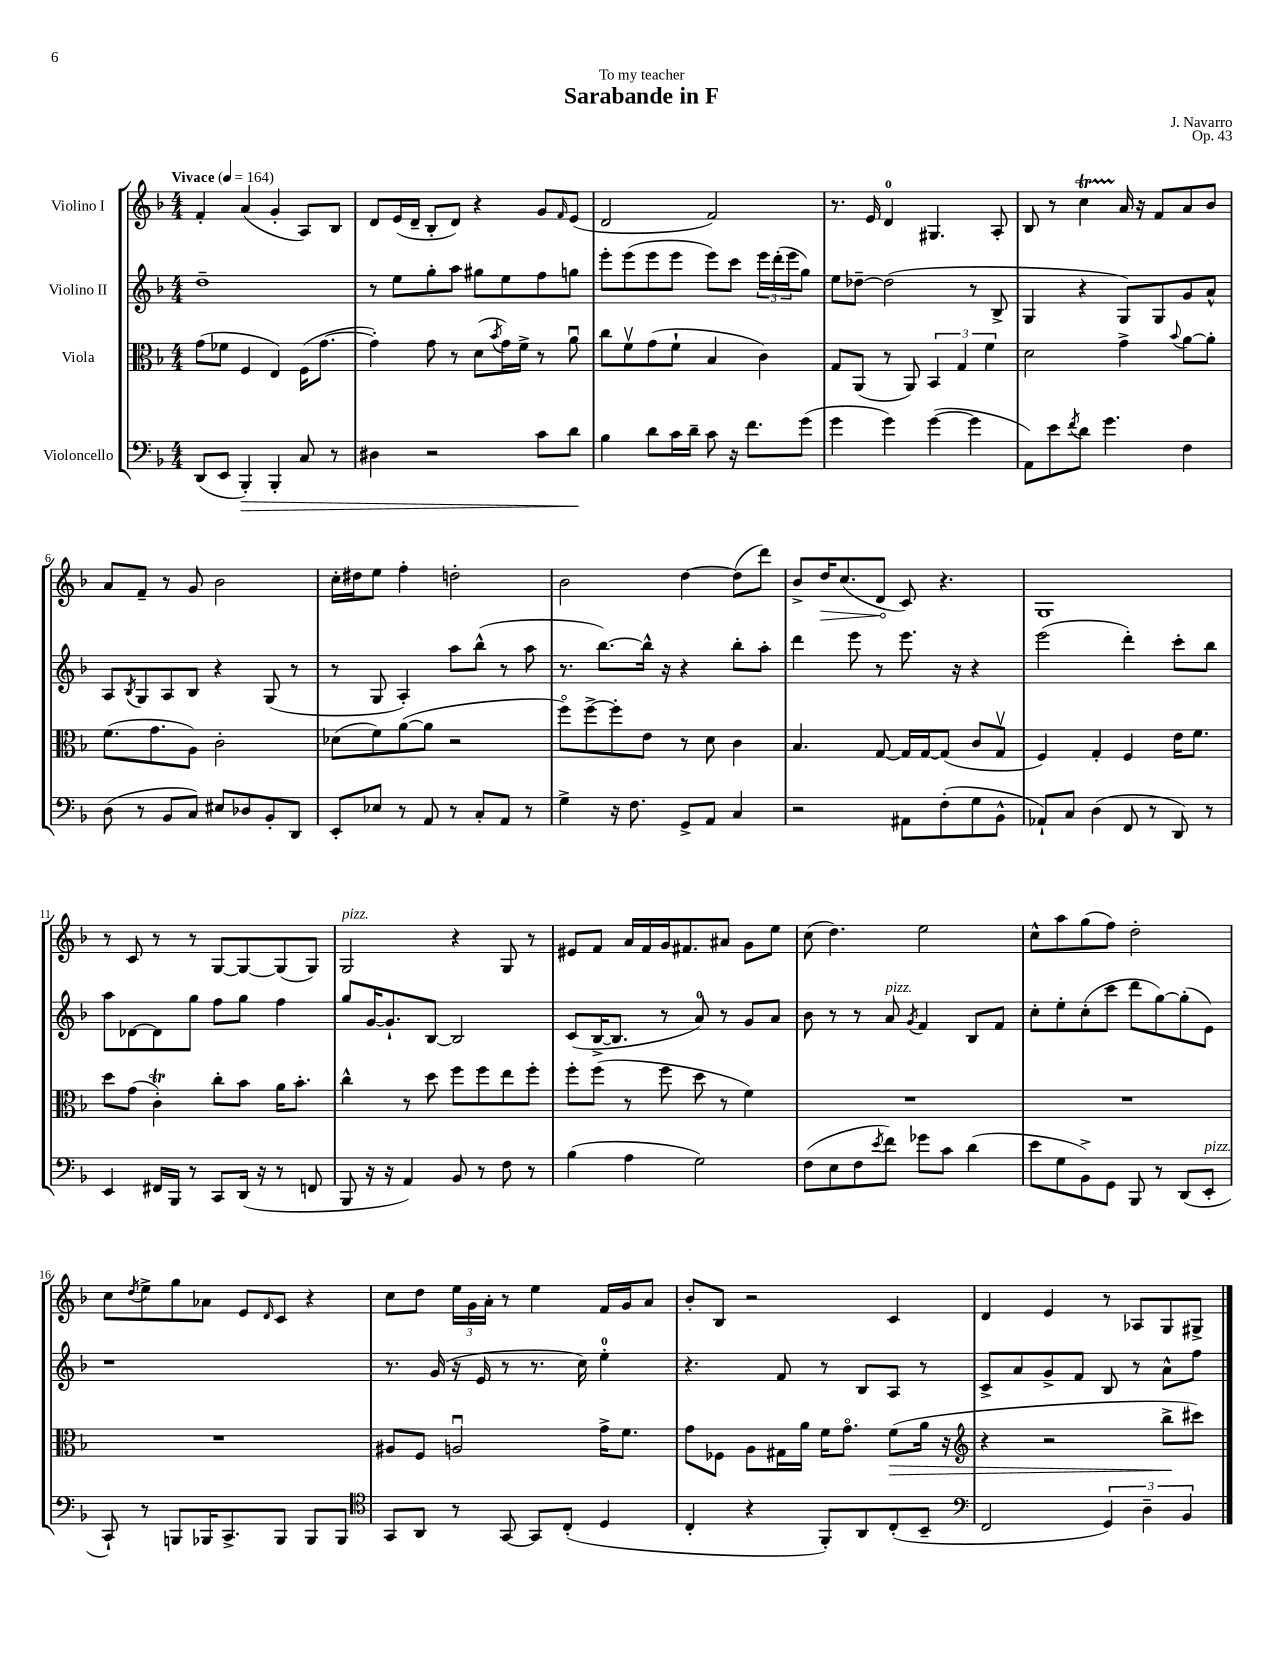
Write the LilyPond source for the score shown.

\header { title = "Sarabande in F" composer = "J. Navarro" dedication = "To my teacher" opus = "Op. 43" }
<<
\new StaffGroup <<
\new Staff = "s0" \with { instrumentName = "Violino I" } {
    \clef treble \key f \major \numericTimeSignature \time 4/4 \tempo "Vivace" 4 = 164
    f'4-. a'4( g'4-. a8) bes8 |
    d'8 e'16( d'16-- bes8-. d'8) r4 g'8 \grace { f'16 } e'8( |
    d'2 f'2) |
    r8. e'16 d'4-0 gis4. a8-. |
    bes8 r8 c''4\startTrillSpan a'16\stopTrillSpan r16 f'8 a'8 bes'8 |
    a'8 f'8-- r8 g'8 bes'2 |
    c''16-. dis''16 e''8 f''4-. d''2-. |
    bes'2 d''4~ d''8( d'''8) |
    bes'8-> \once \override Hairpin.circled-tip = ##t d''16\> c''8.( d'8\! c'8) r4. |
    g1 |
    r8 c'8 r8 r8 g8~ g8~ g8( g8) |
    g2^\markup { \italic "pizz." } r4 g8 r8 |
    eis'8 f'8 a'16 f'16 g'16 fis'8. ais'8 g'8 e''8 |
    c''8( d''4.) e''2 |
    c''8-^ a''8 g''8( f''8) d''2-. |
    c''8 \acciaccatura { d''8 } e''8-> g''8 aes'8 e'8 \grace { d'16 } c'8 r4 |
    c''8 d''8 \tuplet 3/2 { e''16 g'16 a'16-. } r8 e''4 f'16 g'16 a'8 |
    bes'8-. bes8 r2 c'4 |
    d'4 e'4 r8 aes8 g8 gis8-> \bar "|." |
}
\new Staff = "s1" \with { instrumentName = "Violino II" } {
    \clef treble \key f \major \numericTimeSignature \time 4/4
    d''1-- |
    r8 e''8 g''8-. a''8 gis''8 e''8 f''8 g''8 |
    e'''8-. e'''8( e'''8 e'''8 e'''8) c'''8 \tuplet 3/2 { e'''16 d'''16-.( e'''16 } g''8) |
    e''8 des''8~-- des''2( r8 bes8-> |
    g4 r4 g8) g8 g'8 a'8-^ |
    a8 \acciaccatura { bes8 } g8 a8 bes8 r4 g8( r8 |
    r8 g8 a4-.) a''8 bes''8-^( r8 a''8 |
    r8. bes''8.~) bes''16-^ r16 r4 bes''8-. a''8-. |
    d'''4 e'''8 r8 e'''8. r16 r4 |
    e'''2( d'''4-.) c'''8-. bes''8 |
    a''8 des'8~ des'8 g''8 f''8 g''8 f''4 |
    g''8 g'16~ g'8.-! bes8~ bes2 |
    c'8( bes16~-> bes8. r8 a'8-0) r8 g'8 a'8 |
    bes'8 r8 r8 a'8^\markup { \italic "pizz." } \acciaccatura { g'8 } f'4 bes8 f'8 |
    c''8-. e''8-. c''8-.( c'''8 d'''8 g''8~) g''8-.( e'8) |
    r1 |
    r8. g'16( r16 e'16 r8 r8. c''16) e''4-0-. |
    r4. f'8 r8 bes8 a8 r8 |
    c'8-> a'8 g'8-> f'8 bes8 r8 a'8-^ f''8 \bar "|." |
}
\new Staff = "s2" \with { instrumentName = "Viola" } {
    \clef alto \key f \major \numericTimeSignature \time 4/4
    g'8( fes'8 f4 e4) f16( g'8.~ |
    g'4-.) g'8 r8 d'8( \acciaccatura { bes'8 } g'16) f'16-> r8 a'8\downbow |
    c''8 f'8\upbow g'8( f'8-! bes4 c'4) |
    g8 a,8( r8 a,8) \tuplet 3/2 { bes,4 g4 f'4 } |
    d'2 g'4-> \appoggiatura { bes'8 } a'8~ a'8-. |
    f'8.( g'8. a8) c'2-. |
    des'8( f'8) a'8~( a'8 r2 |
    f''8\flageolet) f''8~-> f''8-. e'8 r8 d'8 c'4 |
    bes4. g8~ g16 g16~ g8( c'8 g8\upbow |
    f4) g4-. f4 e'16 f'8. |
    d''8 g'8( c'4-.\trill) c''8-. bes'8 a'16 bes'8.-. |
    c''4-^ r8 d''8 f''8 f''8 e''8 f''8-. |
    f''8-. f''8( r8 f''8 d''8 r8 f'4) |
    R1 |
    R1 |
    R1 |
    ais8 f8 a2\downbow g'16-> f'8. |
    g'8 fes8 a8 gis16 a'16 f'16 g'8.\flageolet f'8\>( a'16 r16 |
    \clef treble r4 r2 bes''8->\! cis'''8) \bar "|." |
}
\new Staff = "s3" \with { instrumentName = "Violoncello" } {
    \clef bass \key f \major \numericTimeSignature \time 4/4
    d,8( e,8 bes,,4-.\>) bes,,4-. c8 r8 |
    dis4 r2 c'8 d'8\! |
    bes4 d'8 c'16 d'16-- c'8 r16 f'8. g'8( |
    g'4 g'4) g'4~( g'4 |
    a,8) e'8 \acciaccatura { f'8 } d'8 g'4. f4 |
    d8( r8 bes,8 c8) eis8 des8 bes,8-. d,8 |
    e,8-. ees8 r8 a,8 r8 c8-. a,8 r8 |
    g4-> r16 f8. g,8-> a,8 c4 |
    r2 ais,8 f8-.( g8 bes,8-^ |
    aes,8-!) c8 d4( f,8 r8 d,8) r8 |
    e,4 fis,16 bes,,16 r8 c,8 d,16( r16 r8 f,8 |
    bes,,8 r16 r16 a,4) bes,8 r8 f8 r8 |
    bes4( a4 g2) |
    f8( e8 f8 \acciaccatura { e'8 } f'8) ges'8 c'8 d'4( |
    e'8 g8 bes,8->) g,8 bes,,8 r8 d,8( e,8-.^\markup { \italic "pizz." } |
    c,8-!) r8 b,,8 bes,,16 c,8.-> bes,,8 bes,,8 bes,,8 |
    \clef tenor g,8 a,8 r8 g,8~ g,8 c8-.( d4 |
    c4-. r4 f,8-.) a,8 c8-.( bes,8-- |
    \clef bass f,2 \tuplet 3/2 { g,4) d4-- bes,4 } \bar "|." |
}
>>
>>
